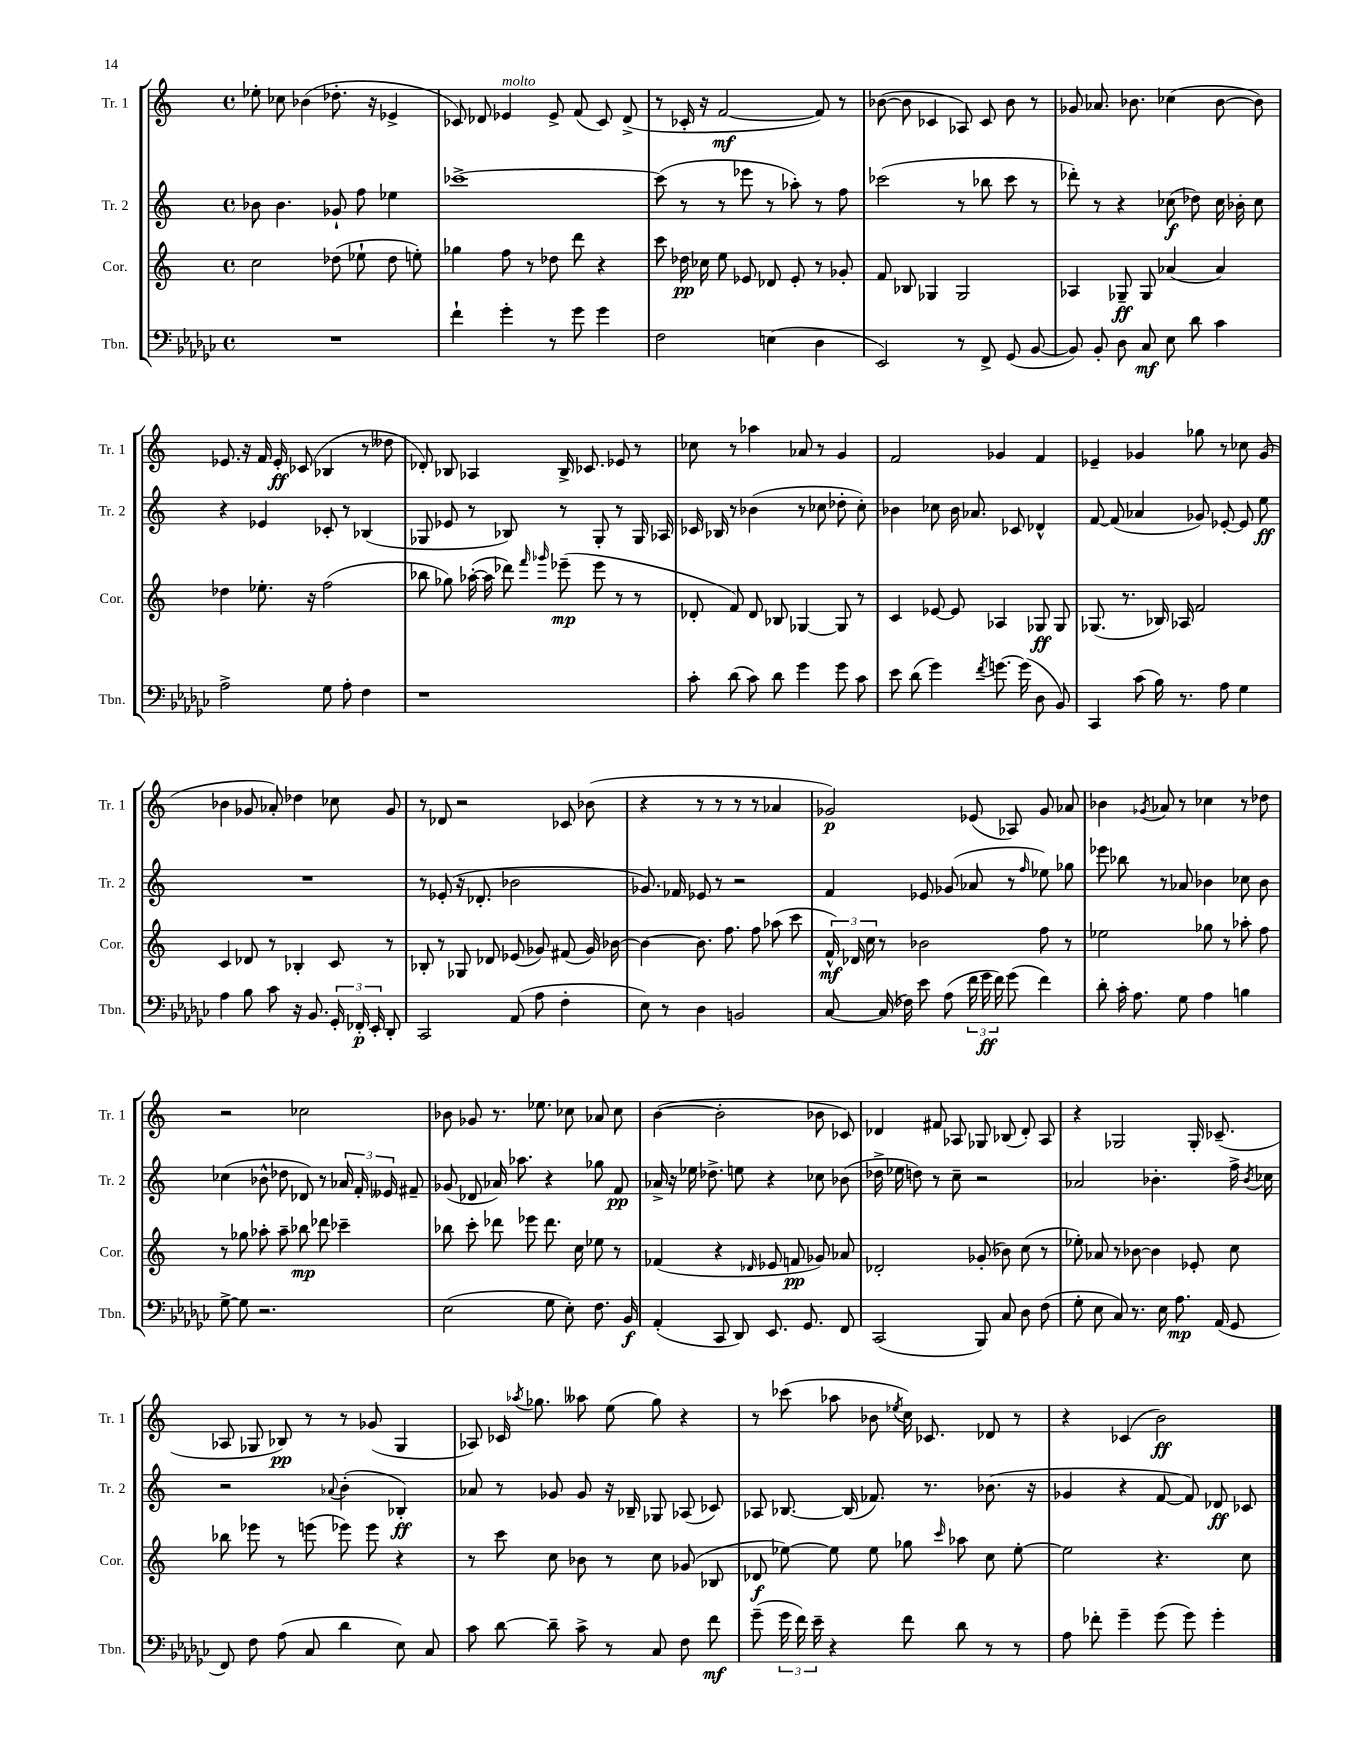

**kern	**kern	**kern	**kern
*staff4	*staff3	*staff2	*staff1
*clefF4	*clefG2	*clefG2	*clefG2
*k[b-e-a-d-g-c-]	*k[]	*k[]	*k[]
*M4/4	*M4/4	*M4/4	*M4/4
*met(c)	*met(c)	*met(c)	*met(c)
1r	2cc	8b-	8ee-'
.	.	4.b-	8cc-
.	.	.	(4b-
.	(8dd-	8g-`	8.dd-'
.	8ee-`	8ff	.
.	.	.	16r
.	8dd-	4ee-	4e-^
.	8ee')	.	.
=	=	=	=
4f`	4gg-	[1ccc-^	8c-)
.	.	.	8d-
4g-'	8ff	.	4e-
.	8r	.	.
8r	8dd-	.	8e-^
8g-	8ddd	.	(8f
4g-	4r	.	8c-)
.	.	.	(8d-^
=	=	=	=
2F	8ccc	(8ccc-]	8r
.	16dd-	8r	16c-'
.	16cc-	.	16r
.	8ee	8r	[2f
.	8e-	8eee-	.
(4E	8d-	8r	.
.	8e-'	8aa-')	.
4D-	8r	8r	8f])
.	8g-'	8ff	8r
=	=	=	=
2EE-)	8f	(2ccc-	([8b-
.	8B-	.	8b-]
.	4G-	.	4c-
8r	2G-	8r	8A-)
8FF^	.	8bb-	8c-
(8GG-	.	8ccc-	8b-
[8BB-	.	8r	8r
=	=	=	=
8BB-])	4A-	8ddd-')	8g-
8BB-'	.	8r	8.a-
8D-	8G-~	4r	.
.	.	.	8.b-
8C-	8G-	.	.
8E-	(4a-	(8cc-	(4cc-
8d-	.	8dd-)	.
4c-	4a-)	16cc-	[8b-
.	.	16b-'	.
.	.	8cc-	8b-])
=	=	=	=
2A-^	4dd-	4r	8.e-
.	.	.	16r
.	8.ee-'	4e-	16f
.	.	.	16e-'
.	.	.	(8c-
.	16r	.	.
8G-	(2ff	8c-'	4B-
8A-'	.	8r	.
4F	.	(4B-	8r
.	.	.	8dd--
=	=	=	=
1r	8bb-	8G-	8d-')
.	8gg-)	8e-	8B-
.	([16aa-'	8r	4A-
.	16aa-]	.	.
.	8ddd-)	8B-)	.
.	16qqfff	.	.
.	16qqggg-	.	.
.	(8eee-~	8r	16B-^
.	.	.	8.c-
.	8eee-	8G-'	.
.	8r	8r	8e-
.	8r	16G-	8r
.	.	16A-	.
=	=	=	=
8c-'	8d-'	16c-	8cc-
.	.	16B-	.
(8d-	8f)	8r	8r
8c-)	8d-	(4b-	4aa-
8d-	8B-	.	.
4g-	[4G-	8r	8a-
.	.	8cc-	8r
8g-	8G-]	8dd-'	4g
8c-	8r	8cc-')	.
=	=	=	=
8e-	4c	4b-	2f
(8d-	.	.	.
4g-)	[8e-	8cc-	.
.	8e-]	16b-	.
.	.	8.a-	.
8qf	.	.	.
[8.g	4A-	.	4g-
.	.	8c-	.
(16g]	.	.	.
8D-	8G-	4d-^^	4f
8BB-)	8G-	.	.
=	=	=	=
4CC-	(8.G-	[8f	4e-~
.	.	(8f]	.
.	8.r	.	.
(8c-	.	4a-	4g-
16B-)	16B-)	.	.
8.r	16A-	.	.
.	2f	8g-)	8gg-
8A-	.	[8e-'	8r
4G-	.	8e-]	8cc-
.	.	8ee	(8g-
=	=	=	=
4A-	4c	1r	4b-
8B-	8d-	.	8g-
8c-	8r	.	8a-')
16r	4B-'	.	4dd-
8.BB-	.	.	.
24GG-'	8c	.	8cc-
24FF-'	.	.	.
24EE-'	.	.	.
8DD-'	8r	.	8g-
=	=	=	=
2CC-	8B-'	8r	8r
.	8r	(8e-'	8d-
.	8G-	16r	2r
.	.	8.d-'	.
.	8d-	.	.
(8AA-	(8e-	2b-	.
8A-	8g-)	.	.
4F'	(8f#	.	8c-
.	16g-)	.	(8b-
.	[16b-	.	.
=	=	=	=
8E-)	4b-_	8.g-)	4r
8r	.	.	.
.	.	16f-	.
4D-	8.b-]	8e-	8r
.	.	8r	8r
.	8.ff	.	.
2BB	.	2r	8r
.	8ff	.	8r
.	(8aa-	.	4a-
.	8ccc	.	.
=	=	=	=
[8C-	24f^^)	4f	2g-)
.	24d-	.	.
.	24cc	.	.
(16C-]	8r	.	.
16F-)	.	.	.
8e-	2b-	8e-	.
(8A-	.	(8g-	.
24f	.	8a-	(8e-
24g-	.	.	.
24f)	.	.	.
(8g-	.	8r	8A-)
.	.	16qqff	.
4f)	8ff	8ee-)	8g-
.	8r	8gg-	8a-
=	=	=	=
8d-'	2ee-	8eee-	4b-
16c-'	.	8bb-	.
8.A-	.	.	.
.	.	.	8qg-
.	.	8r	8a-
8G-	.	8a-	8r
4A-	8gg-	4b-	4cc-
.	8r	.	.
4B	8aa-'	8cc-	8r
.	8ff	8b-	8dd-
=	=	=	=
[8G-^	8r	(4cc-	2r
8G-]	8gg-	.	.
2.r	8aa-'	8b-^^	.
.	8aa-~	8dd-	.
.	8bb-	8d-)	2cc-
.	8ddd-	8r	.
.	4ccc-~	24a-	.
.	.	24f'	.
.	.	24e--	.
.	.	8f#~	.
=	=	=	=
(2E-	8bb-	(8g-	8b-
.	8ccc'	8d-	8g-
.	8ddd-	16a-)	8.r
.	.	8.aa-	.
.	8eee-	.	.
.	.	.	8.ee-
8G-	8.ddd-	4r	.
8E-')	.	.	8cc-
.	16cc	.	.
8.F	8ee-	8gg-	8a-
.	8r	8f	8cc-
16BB-	.	.	.
=	=	=	=
(4AA-'	(4f-	16a-^	([4b
.	.	16r	.
.	.	16ee-	.
.	.	8.dd-^	.
8CC-	4r	.	2b']
8DD-)	.	8ee	.
.	16qqd-	.	.
8.EE-	8e-	4r	.
.	8f	.	.
8.GG-	.	.	.
.	8g-)	8cc-	8b-
8FF	8a-	(8b-	8c-)
=	=	=	=
(2CC-	2d-'	16dd-^	4d-
.	.	16ee-	.
.	.	8dd)	.
.	.	8r	8f#
.	.	8cc~	8A-
8BBB-)	(8g-'	2r	8G-
8C-	8b-)	.	(8B-
8D-	(8cc	.	8d-')
(8F	8r	.	8A-
=	=	=	=
8G-'	8ee-')	2a-	4r
8E-	8a-	.	.
8C-)	8r	.	2G-
8.r	[8b-	.	.
.	4b-]	4.b-'	.
16E-	.	.	.
8.A-	.	.	.
.	8e-'	.	16G-'
(16AA-	.	.	(8.c-~
8GG-	8cc	16ff^	.
.	.	8qb-	.
.	.	16cc-	.
=	=	=	=
8FF)	8bb-	2r	8A-
8F	8eee-	.	8G-
(8A-	8r	.	8B-)
8C-	(8eee	.	8r
.	.	8qqa-	.
4d-	8eee-)	(4b'	8r
.	8eee-	.	(8g-
8E-)	4r	4B-')	4G-
8C-	.	.	.
=	=	=	=
8c-	8r	8a-	8A-)
[8d-	8ccc	8r	16c-
.	.	.	8qaa-
.	.	.	8.gg-
8d-~]	8cc	8g-	.
8c-^	8b-	8g-	8aa--
8r	8r	16r	(8ee
.	.	16B-~	.
8C-	8cc	8G-	8gg-)
8F	(8g-	(8A-	4r
8f	8B-	8c-)	.
=	=	=	=
(8g-~	8d-	8A-	8r
24g-	[8ee-)	[8.B-	(8ccc-
24f)	.	.	.
24e-~	.	.	.
4r	8ee-]	.	8aa-
.	.	(16B-]	.
.	8ee-	8.f-)	8b-
.	.	.	8qee-
8f	8gg-	.	16cc)
.	.	8.r	8.c-
.	16qqccc	.	.
8d-	8aa-	.	.
8r	8cc	(8.b-	8d-
8r	[8ee-'	.	8r
.	.	16r	.
=	=	=	=
8A-	2ee-]	4g-	4r
8f-'	.	.	.
4g-~	.	4r	(4c-
(8g-	4.r	[8f	2b)
8g-)	.	8f])	.
4g-'	.	8d-	.
.	8cc	8c-	.
==	==	==	==
*-	*-	*-	*-
